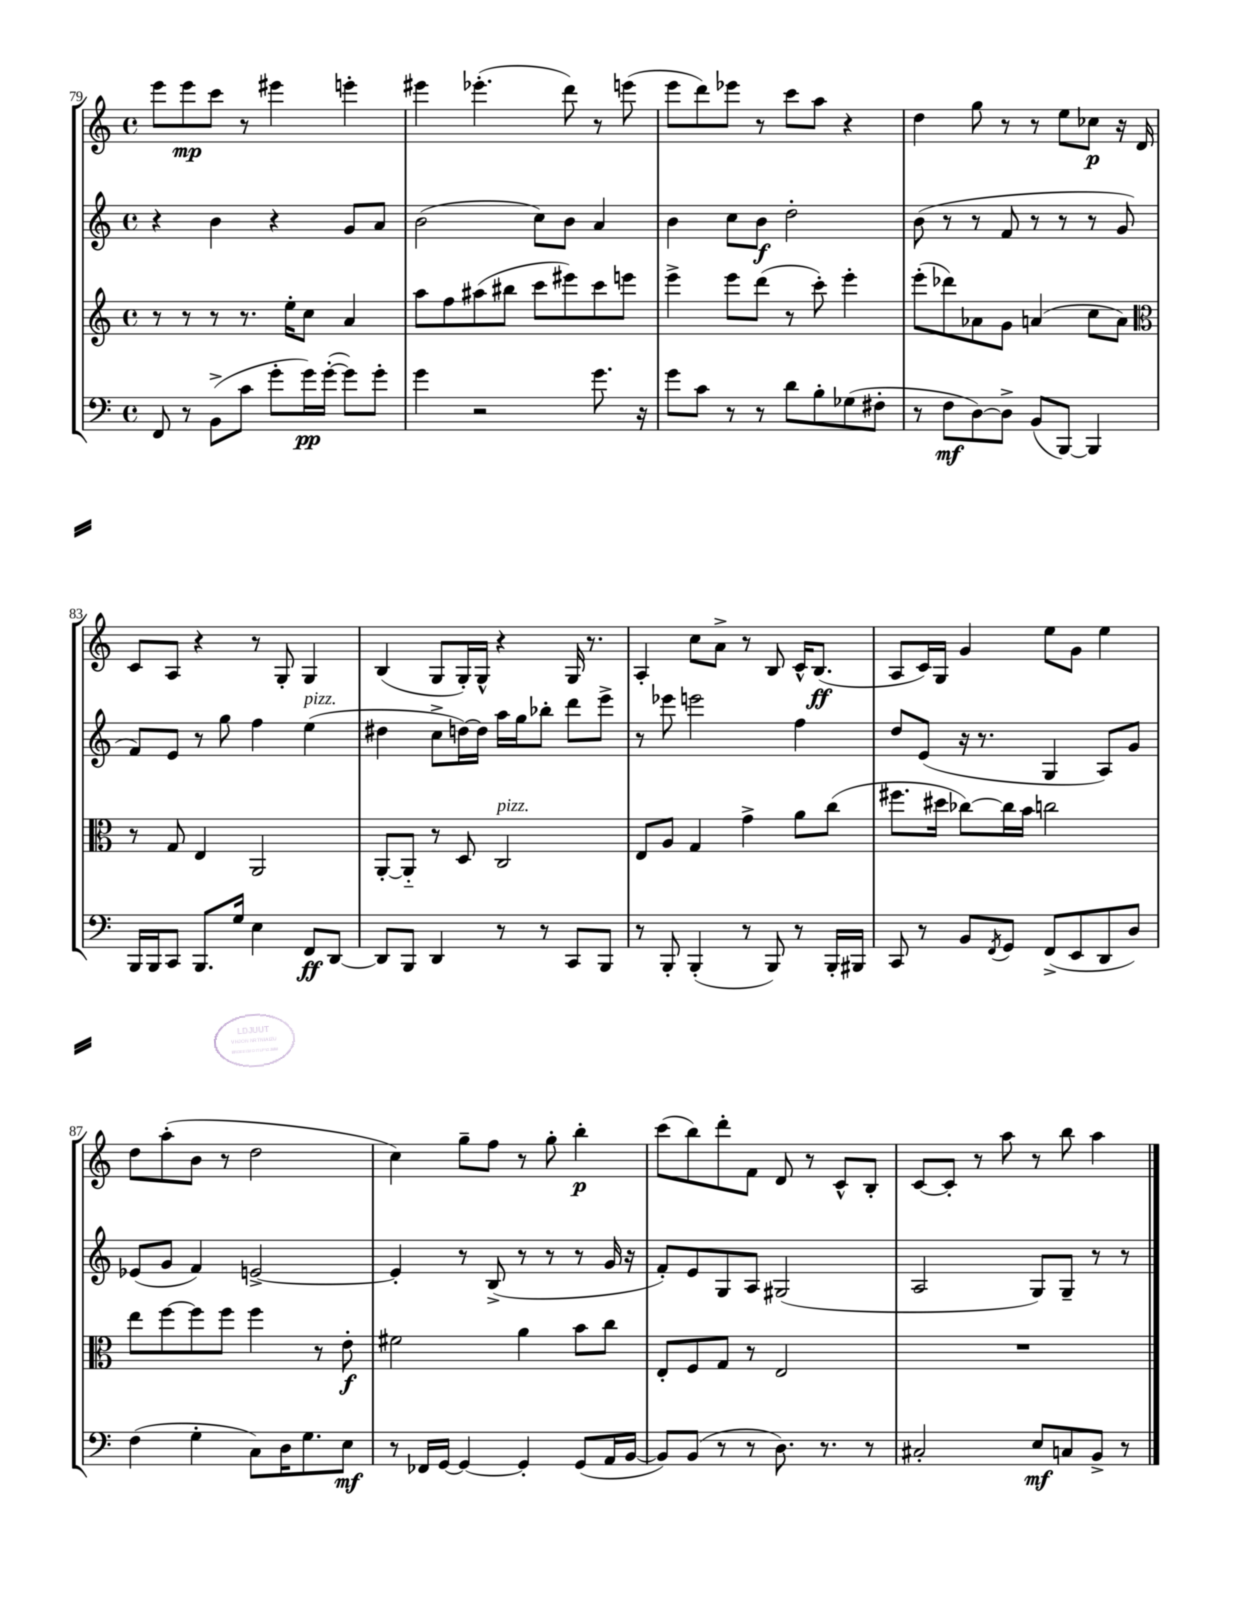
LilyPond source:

<<
\new StaffGroup <<
\new Staff = "s0" {
    \clef treble \key c \major \defaultTimeSignature \time 4/4
    e'''8 e'''8\mp c'''8 r8 eis'''4 e'''4-. |
    eis'''4 ees'''4.-.( d'''8) r8 e'''8( |
    e'''8 d'''8) ees'''8 r8 c'''8 a''8 r4 |
    d''4 g''8 r8 r8 e''8 ces''8\p r16 d'16 |
    c'8 a8 r4 r8 g8-. g4 |
    b4( g8 g16-.) g16-^ r4 g16 r8. |
    a4-. c''8 a'8-> r8 b8 c'16-^ b8.\ff( |
    a8 c'16) g16 g'4 e''8 g'8 e''4 |
    d''8 a''8-.( b'8 r8 d''2 |
    c''4) g''8-- f''8 r8 g''8-. b''4-.\p |
    c'''8( b''8) d'''8-. f'8 d'8 r8 c'8-^ b8-. |
    c'8~ c'8-. r8 a''8 r8 b''8 a''4 \bar "|." |
}
\new Staff = "s1" {
    \clef treble \key c \major \defaultTimeSignature \time 4/4
    r4 b'4 r4 g'8 a'8 |
    b'2( c''8) b'8 a'4 |
    b'4 c''8 b'8\f d''2-. |
    b'8( r8 r8 f'8 r8 r8 r8 g'8 |
    f'8) e'8 r8 g''8 f''4 e''4^\markup { \italic "pizz." }( |
    dis''4 c''8-> d''16~) d''16 a''16 g''16 bes''8-. d'''8 e'''8-> |
    r8 ees'''8 e'''2 f''4 |
    d''8 e'8( r16 r8. g4 a8) g'8 |
    ees'8( g'8 f'4) e'2~-> |
    e'4-. r8 b8->( r8 r8 r8 g'16 r16 |
    f'8-.) e'8 g8 a8 gis2( |
    a2 g8) g8-- r8 r8 \bar "|." |
}
\new Staff = "s2" {
    \clef treble \key c \major \defaultTimeSignature \time 4/4
    r8 r8 r8 r8. e''16-. c''8 a'4 |
    a''8 f''8 ais''8( bis''8 c'''8 eis'''8) c'''8 e'''8 |
    e'''4-> e'''8 d'''8( r8 c'''8-.) e'''4-. |
    e'''8-.( des'''8) aes'8 g'8 a'4( c''8 a'8) |
    \clef alto r8 g8 e4 a,2 |
    a,8~-. a,8-_ r8 d8 c2^\markup { \italic "pizz." } |
    e8 a8 g4 g'4-> a'8 c''8( |
    fis''8. dis''16 ces''8~) ces''16 b'16 c''2 |
    e''8 f''8~ f''8 f''8 f''4 r8 e'8-.\f |
    fis'2 a'4 b'8 c''8 |
    e8-. f8 g8 r8 e2 |
    R1 \bar "|." |
}
\new Staff = "s3" {
    \clef bass \key c \major \defaultTimeSignature \time 4/4
    f,8 r8 b,8->( c'8 g'8-. g'16\pp) g'16~-.( g'8) g'8-. |
    g'4 r2 g'8. r16 |
    g'8 c'8 r8 r8 d'8 b8-. ges8( fis8-. |
    r8 f8\mf d8~) d8-> b,8( b,,8~) b,,4 |
    b,,16 b,,16 c,8 b,,8. g16 e4 f,8\ff d,8~ |
    d,8 b,,8 d,4 r8 r8 c,8 b,,8 |
    r8 b,,8-. b,,4-.( r8 b,,8) r8 b,,16-. bis,,16 |
    c,8 r8 b,8 \acciaccatura { f,8 } g,8 f,8->( e,8 d,8 d8) |
    f4( g4-. c8) d16 g8. e8\mf |
    r8 fes,16 g,16~ g,4~ g,4-. g,8( a,16 b,16~ |
    b,8) b,8( r8 r8 d8.) r8. r8 |
    cis2-. e8\mf c8 b,8-> r8 \bar "|." |
}
>>
>>
\layout { \context { \Score currentBarNumber = #79 } }
